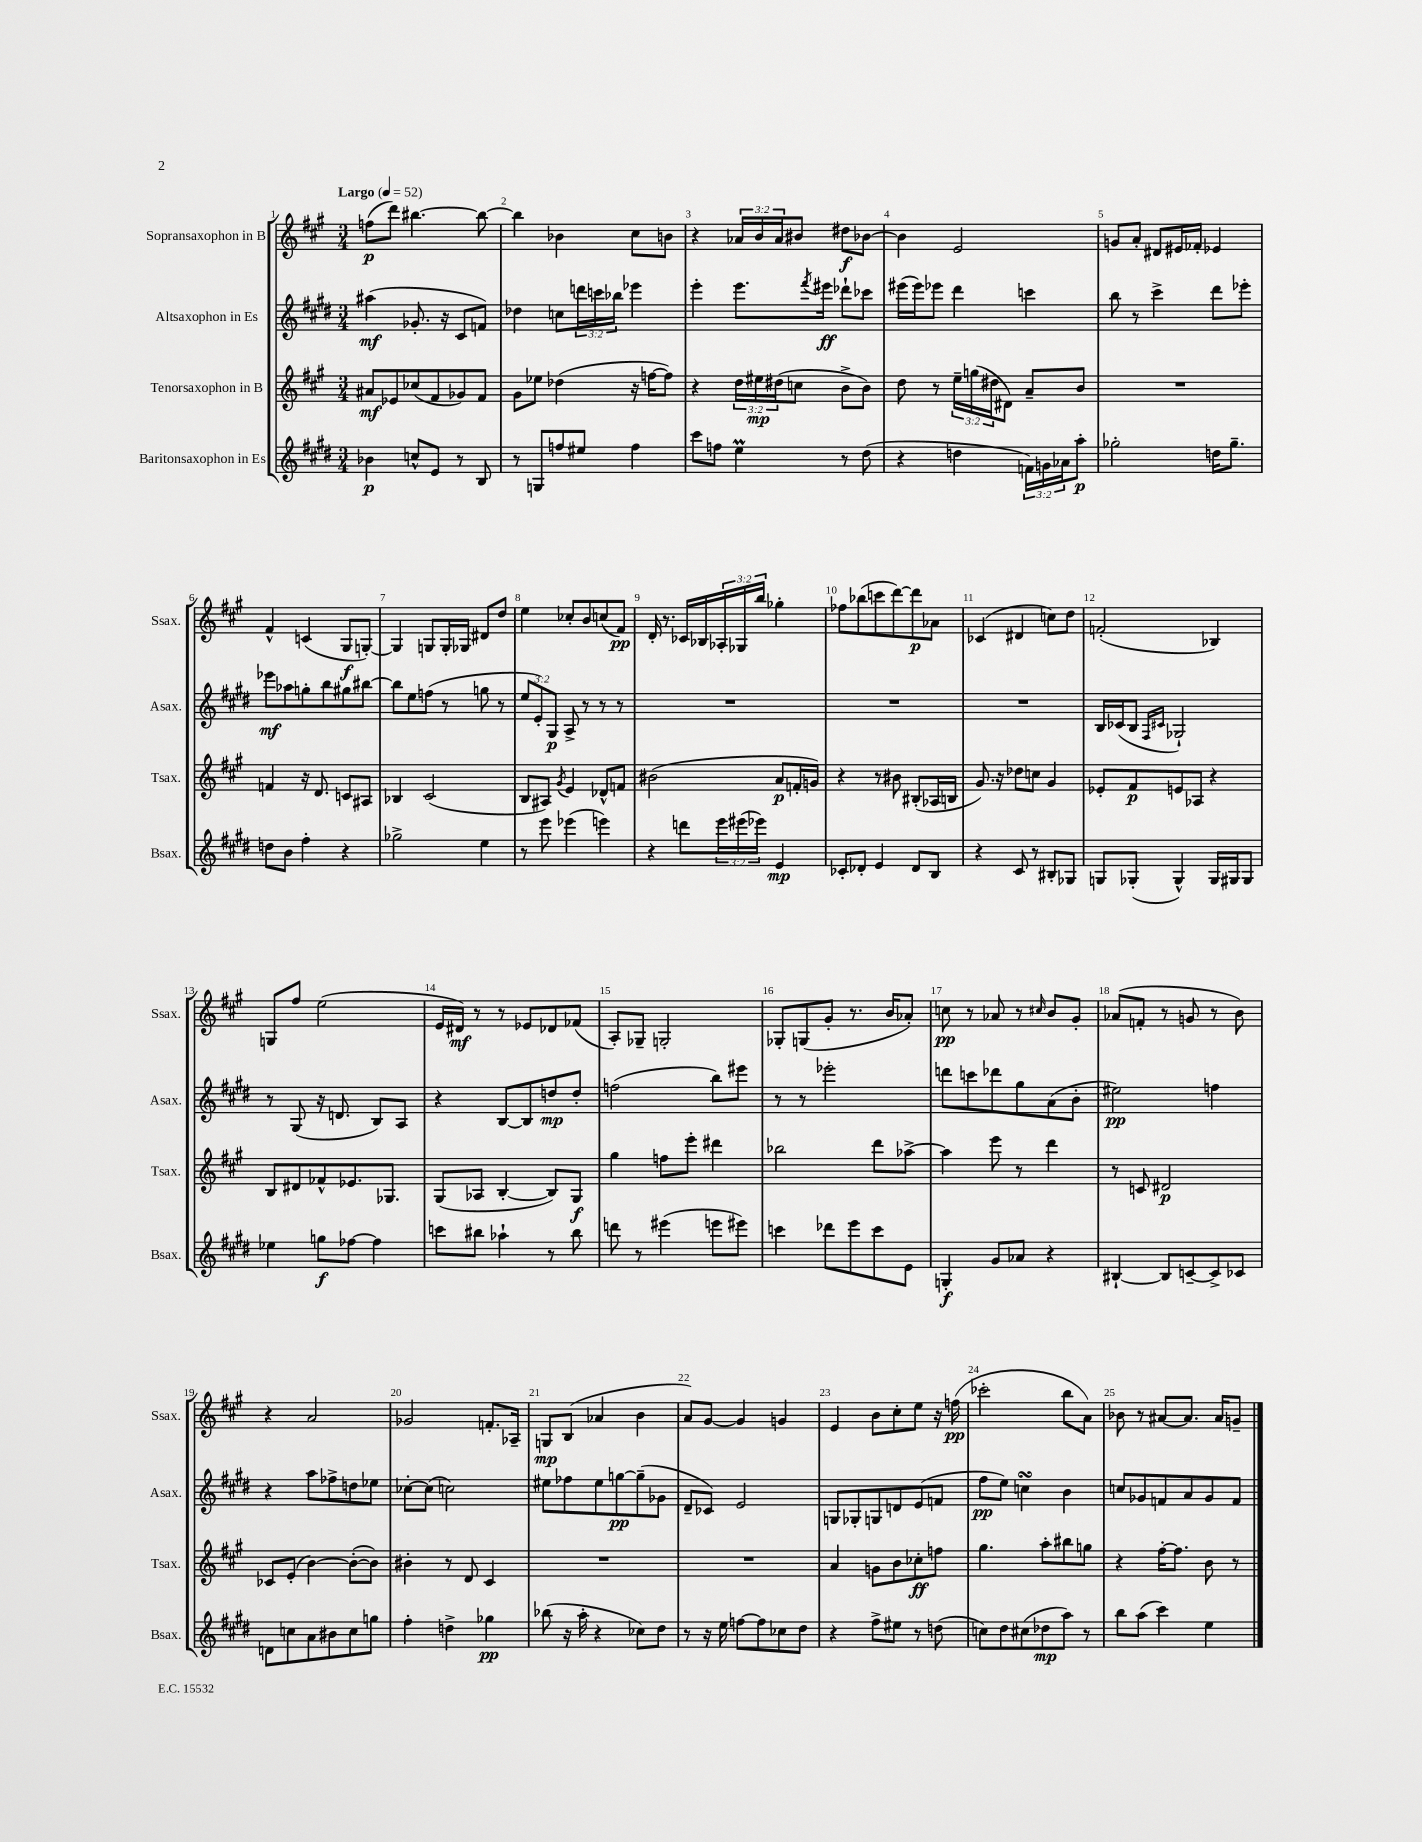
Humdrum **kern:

**kern	**kern	**kern	**kern
*staff4	*staff3	*staff2	*staff1
*clefG2	*clefG2	*clefG2	*clefG2
*k[f#c#g#d#]	*k[f#c#g#]	*k[f#c#g#d#]	*k[f#c#g#]
*M3/4	*M3/4	*M3/4	*M3/4
*MM52	*MM52	*MM52	*MM52
4b-\	8a#/L	(4aa#\	(8ff\L
.	8e-/	.	8ddd\J)
8cc^^/L	(8cc-/	8.g-'/	[4.bb#\
8e/J	8f#/	.	.
.	.	16r	.
8r	8g-/)	8c#/L	.
8B/	8f#/J	8f/J)	8bb#\_
=	=	=	=
8r	8g#\L	4dd-\	4bb#\]
8G/L	8ee-\J	.	.
8ff/	(4dd-\	8cc\L	4b-\
8ee#/J	.	24ddd\L	.
.	.	24ccc\	.
.	.	24bb-\JJ	.
4ff\	16r	4eee-\	8cc#\L
.	[16ff\LK	.	.
.	8ff\]J)	.	8b\J
=	=	=	=
8ccc#\L	4r	4eee'\	4r
8ff\J	.	.	.
4ee\	24dd\LL	8.eee\L	24a-/LL
.	24ee#\	.	24b/
.	(24dd#\J	.	24a-/J
.	8cc\J	.	8b#/J
.	.	8qfff#/	.
.	.	16eee#\Jk	.
8r	8b^\L	8ddd-`\L	8dd#\L
(8dd#\	8b\J)	8ccc-\J	[8b-\J
=	=	=	=
4r	8dd\	(16eee#\LL	4b-\]
.	.	16eee#\J)	.
.	8r	8eee-\J	.
4dd\	24ee~\LL	4ddd#\	2e/
.	(24gg\	.	.
.	24dd#\J	.	.
.	8d#\J)	.	.
24f\LL)	8a~/L	4ccc\	.
24g\	.	.	.
24a-\J	.	.	.
8aa'\J	8b/J	.	.
=	=	=	=
2gg-'\	2.r	8bb\	8g/L
.	.	8r	8a'/J
.	.	4ccc#^\	8d#/L
.	.	.	16e#/L
.	.	.	16f-'/JJ
16dd\LK	.	8ddd#\L	4e-/
8.gg-~\J	.	.	.
.	.	8eee-'\J	.
=	=	=	=
8dd\L	4f/	8eee-\L	4f#^^/
8b\J	.	8aa-\	.
4ff#'\	16r	8gg'\	(4c/
.	8.d/	.	.
.	.	8bb\	.
4r	8c/L	8gg#\	8G#/L
.	8A#/J	[8bb#\J	[8G'/J)
=	=	=	=
2gg-^\	4B-/	8bb#\]L	4G/]
.	.	8ee\	.
.	(2c#/	(8ff\J	8G/L
.	.	8r	16G'/L
.	.	.	16G-/JJ
4ee\	.	8gg\	8d#/L
.	.	8r	8dd/J
=	=	=	=
8r	8B/L	12ee/L	4ee\
.	.	12e'/)	.
8eee\	8A#/J)	.	.
.	.	12G#/J	.
.	8qg#/	.	.
(4eee-\	4e/	8A^/	8cc-'/L
.	.	8r	8b/
4eee\)	8d-^^/L	8r	(8cc/
.	8f/J	8r	8f#/J)
=	=	=	=
4r	(2b#\	2.r	16d'/
.	.	.	8.r
8ddd\L	.	.	16c-/LL
.	.	.	16B-/
24eee\L	.	.	24A-'/
(24eee#\	.	.	24G-/
24eee-\JJ)	.	.	24bb/JJ
4e/	8a/L	.	4gg-'\
.	16f'/L	.	.
.	16g/JJ)	.	.
=	=	=	=
8c-'/L	4r	2.r	8ff-\L
8d-'/J	.	.	(8bb-\
4e/	8r	.	8ccc\
.	8b#\	.	[8ddd\)
8d-/L	(8B#'/L	.	8ddd\]
8B/J	16A-/L	.	8a-\J
.	16B/JJ	.	.
=	=	=	=
4r	8.g#/)	2.r	(4c-/
.	16r	.	.
8c#/	8dd-\L	.	4d#/
8r	8cc\J	.	.
8B#'/L	4g#/	.	8cc\L)
8G-/J	.	.	8dd\J
=	=	=	=
8G/L	8e-'/L	16B/LL	(2f'/
.	.	(16c-/J	.
(8G-'/J	8f#/	8B/J	.
.	.	16qqF#/LL	.
.	.	16qqc#/JJ	.
4G-^^/)	8e/	2G-`/)	.
.	8A-/J	.	.
16G-/LL	4r	.	4B-/)
16G#/J	.	.	.
8G#/J	.	.	.
=	=	=	=
4ee-\	8B/L	8r	8G/L
.	8d#/	(8G#/	8ff#/J
8gg\L	8f-^^/	16r	(2ee\
.	.	8.d/	.
[8ff-\J	8.e-/	.	.
4ff-\]	.	8B/L)	.
.	8.G-/J	.	.
.	.	8A/J	.
=	=	=	=
8ccc\L	(8G#/L	4r	16e/LL
.	.	.	16d#/JJ)
8bb#\J	8A-/J	.	8r
4aa-`\	[4B'/	[8B/L	8r
.	.	8B/]	8e-/L
8r	8B/]L)	8dd/	8d-/
8bb#\	8G#/J	8dd'/J	(8f-/J
=	=	=	=
8ddd\	4gg#\	(2ff\	8A'/L)
8r	.	.	8G-~/J
(4eee#\	8ff\L	.	2G'/
.	8eee'\J	.	.
8eee\L	4ddd#\	8bb\L)	.
8eee#\J)	.	8eee#\J	.
=	=	=	=
4ccc\	2bb-\	8r	8G-'/L
.	.	8r	(8G/
8ddd-\L	.	2eee-'\	8g#'/J
8eee\	.	.	8.r
8ccc\	8ddd\L	.	.
.	.	.	16b/LK
8e\J	[8aa-^\J	.	8a-'/J)
=	=	=	=
4G'/	4aa-\]	8ddd\L	8cc\
.	.	8ccc\	8r
8g#/L	8eee\	8ddd-\	8a-/
8a-/J	8r	8gg#\	8r
.	.	.	16qqcc#/
4r	4ddd\	(8a\	8b/L
.	.	8b'\J	8g#'/J
=	=	=	=
[4B#`/	8r	2ee#\)	(8a-/L
.	8c/	.	8f'/J
8B#/]L	2d#/	.	8r
[8c~/	.	.	8g/
8c^/]	.	4ff\	8r
8c-/J	.	.	8b\)
=	=	=	=
8d\L	8c-/L	4r	4r
8cc\	(8e'/J	.	.
8a\	[4b\)	8aa\L	2a/
8b#\	.	8ff-^\	.
8cc\	(8b'\_L	8dd\	.
8gg\J	8b\]J)	8ee-\J	.
=	=	=	=
4ff#'\	4b#'\	[8cc-'\L	2g-/
.	.	(8cc-\]J	.
4dd^\	8r	2cc\)	.
.	8d/	.	.
4gg-\	4c#/	.	8.f'/L
.	.	.	16A-~/Jk
=	=	=	=
(8bb-\	2.r	8ee#\L	8G/L
16r	.	8ff-\	(8B/J
16aa'\	.	.	.
4r	.	8ee#\	4a-/
.	.	[8gg\	.
8cc-\L)	.	(8gg~\]	4b\
8dd#\J	.	8g-\J	.
=	=	=	=
8r	2.r	8d#~/L	8a/L)
16r	.	8c-/J)	[8g#/J
16ee\	.	.	.
[8ff\L	.	2e/	4g#/]
8ff\]	.	.	.
8cc-\	.	.	4g/
8dd#\J	.	.	.
=	=	=	=
4r	4a/	8G/L	4e/
.	.	8G-'/	.
8ff#^\L	8g\L	8G/	8b\L
8ee#\J	8b\	8d/	8cc#'\
8r	8cc-'\	(8e/	8ee\J
(8dd\	8ff\J	8f/J	16r
.	.	.	(16ff\
=	=	=	=
8cc\L)	4.gg#\	8ff#\L	2ccc-'\
8dd#\	.	8ee\J)	.
(8cc#\	.	4cc\	.
8dd-\	8aa'\L	.	.
8aa\J)	8bb#\	4b\	8bb\L
8r	8gg\J	.	8a\J)
=	=	=	=
8bb\L	4r	8cc/L	8b-\
(8aa\J	.	8g-/	8r
4ccc#\)	[16ff#'\LK	8f/	[8a#/L
.	8.ff#\]J	.	.
.	.	8a/	8.a#/]J
4ee\	8b\	8g-/	.
.	.	.	16a#/LK
.	8r	8f/J	8g~/J
==	==	==	==
*-	*-	*-	*-
